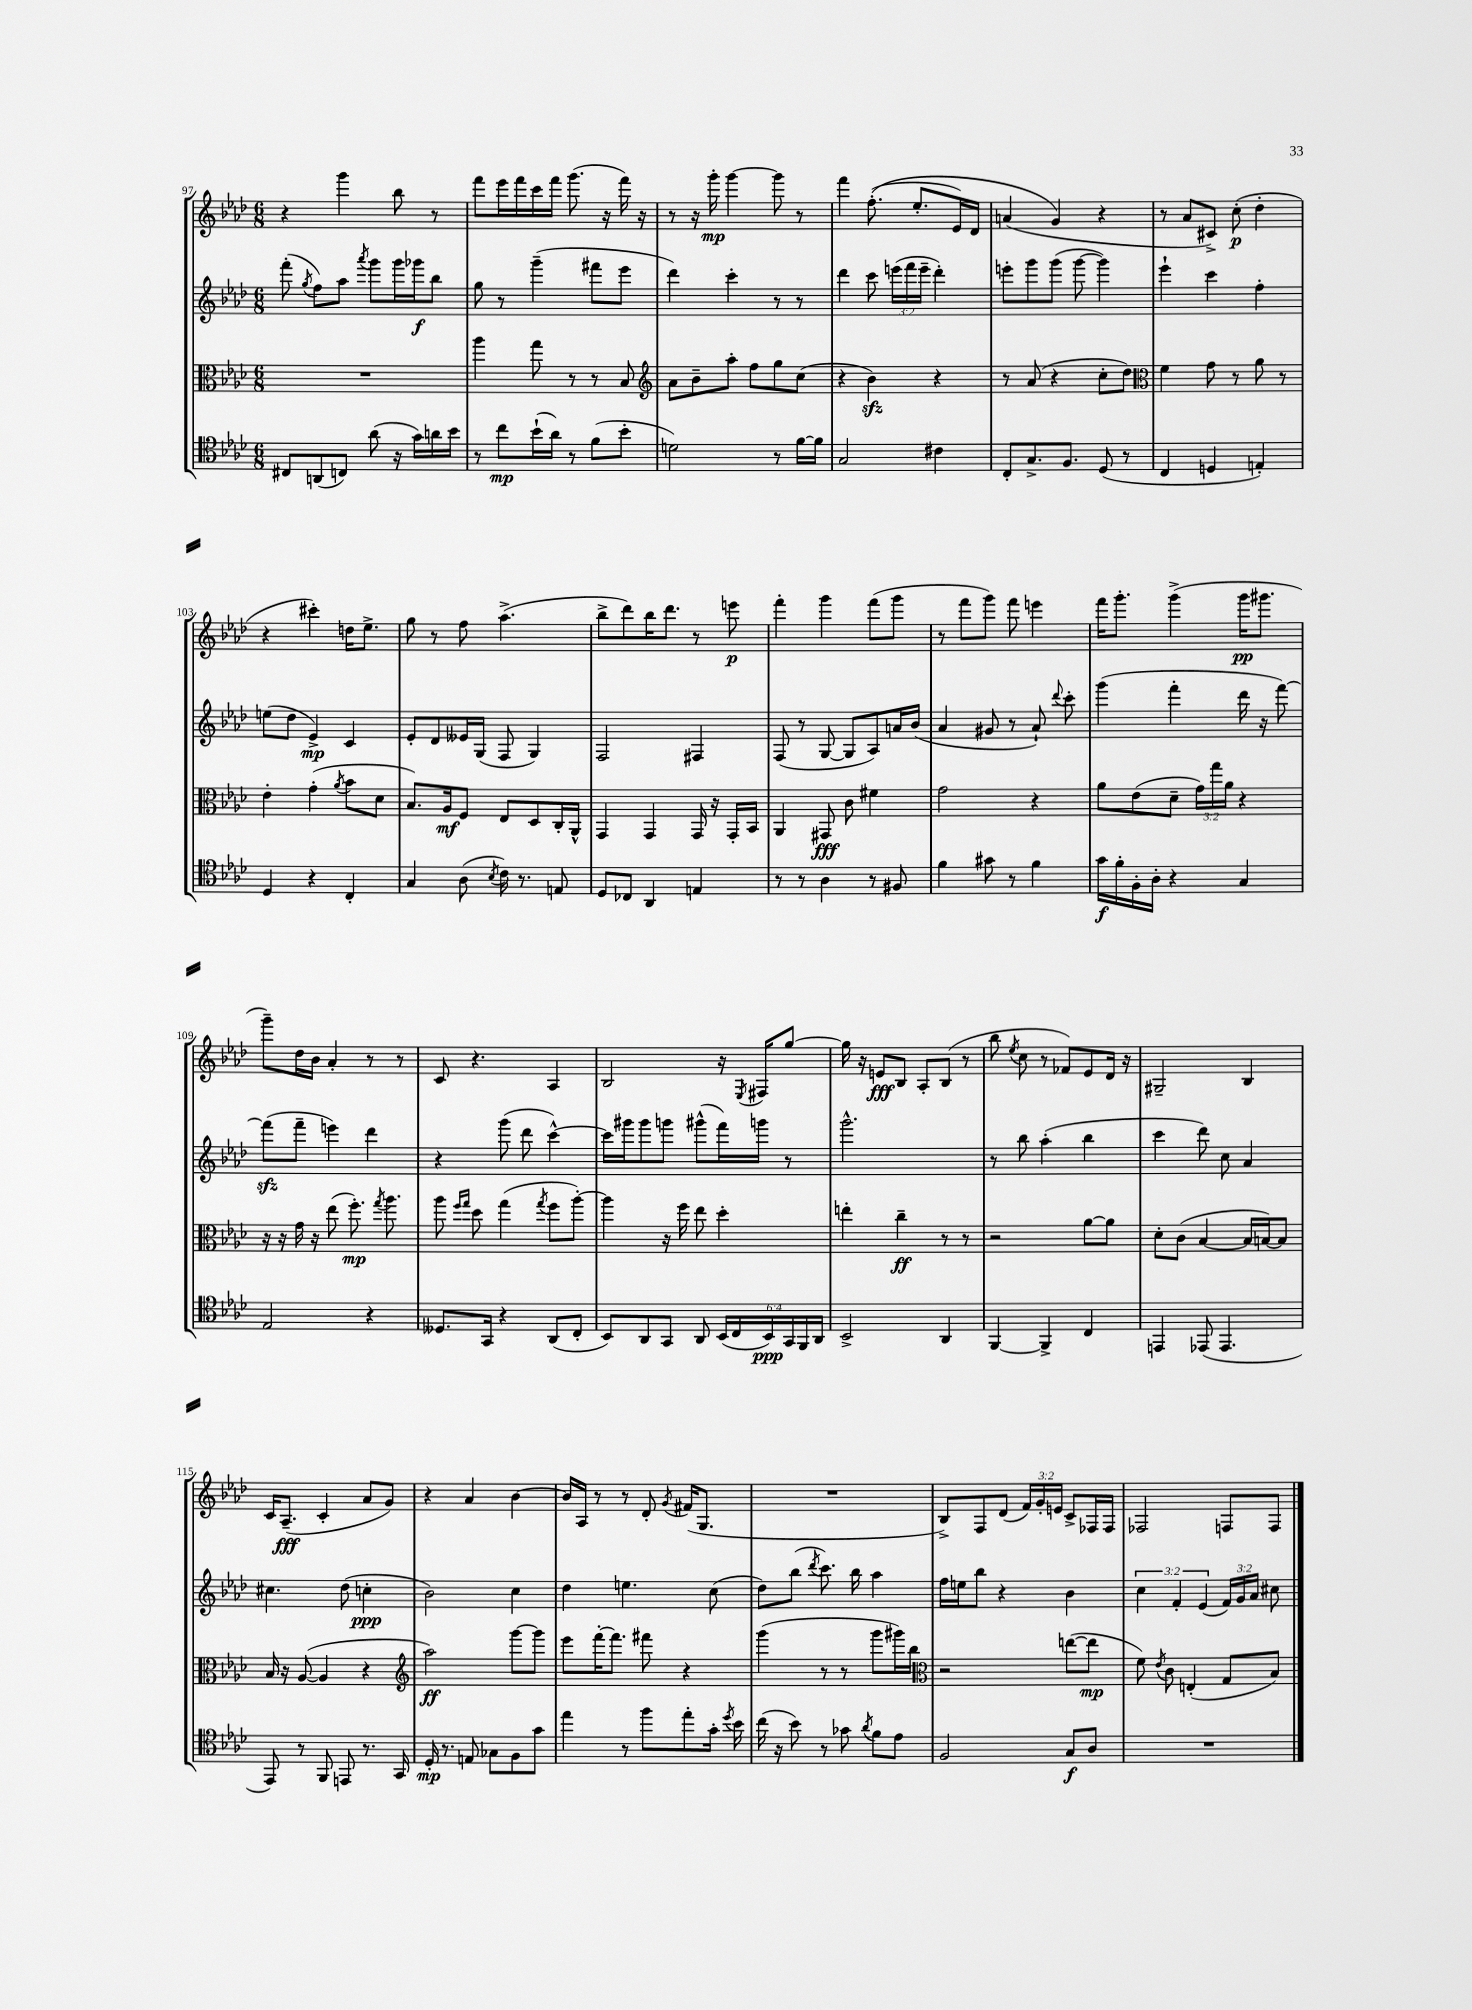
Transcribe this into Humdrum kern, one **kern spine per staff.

**kern	**kern	**kern	**kern
*staff4	*staff3	*staff2	*staff1
*clefC4	*clefC3	*clefG2	*clefG2
*k[b-e-a-d-]	*k[b-e-a-d-]	*k[b-e-a-d-]	*k[b-e-a-d-]
*M6/8	*M6/8	*M6/8	*M6/8
8C#/L	2.r	(8fff'\	4r
.	.	8qgg/	.
(8AA/	.	8ff\L)	.
8C/J)	.	8aa-\J	4ggg\
.	.	8qaaa-/	.
(8a-\	.	8ggg\L	.
16r	.	16ggg\L	8bb-\
16g\LL)	.	16ggg-\J	.
16a\	.	8bb-\J	8r
16b-\JJ	.	.	.
=	=	=	=
8r	4aa-\	8gg\	8fff\L
8cc\L	.	8r	16eee-\L
.	.	.	16fff\
(16b-`\L	8gg\	(4ggg~\	16ccc\
16a-\JJ)	.	.	16fff\JJ
8r	8r	.	(8.ggg\
(8f\L	8r	8fff#\L	.
.	.	.	16r
8b-'\J	8B-/	8eee-\J	16fff\)
.	.	.	16r
=	=	=	=
*	*clefG2	*	*
2d\)	8a-\L	4ddd-\)	8r
.	8b-~\	.	16r
.	.	.	16ggg'\
.	8aa-'\J	4ccc'\	[4ggg\
.	8ff\L	.	.
8r	8gg\	8r	8ggg\]
[16f\LL	(8cc\J	8r	8r
16f\]JJ	.	.	.
=	=	=	=
2G/	4r	4ddd-\	4fff\
.	4b-\)	8ccc\	&((8.ff'\
.	.	(24eee\LL	.
.	.	24fff\	.
.	.	.	8.ee-'/L
.	.	24eee~\JJ	.
4c#\	4r	4ddd-'\)	.
.	.	.	16e-/L)
.	.	.	16d-/JJ
=	=	=	=
8C'/L	8r	8eee'\L	(4a/
8.G^/	(8a-/	8ggg\	.
.	4r	(8ggg\J	4g/&)
8.F/J	.	.	.
.	.	[8ggg\	.
(8D-/	8cc'\L	4ggg\])	4r
8r	8dd-\J)	.	.
=	=	=	=
*	*clefC3	*	*
4C/	4f\	4eee-`\	8r
.	.	.	8a-/L
4D/	8g\	4ccc\	8c#^/J)
.	8r	.	(8cc'\
4E'/)	8a-\	4ff'\	4dd-'\
.	8r	.	.
=	=	=	=
4D-/	4e-'\	(8ee\L	4r
.	.	8dd-\J	.
4r	(4g'\	4e-^/)	4ccc#'\)
.	8qa-/	.	.
4C'/	8b-\L	4c/	16dd\LK
.	.	.	8.ee-^\J
.	8d-\J	.	.
=	=	=	=
4G/	8.B-/L)	8e-'/L	8gg\
.	.	8d-/	8r
.	16A-/k	.	.
(8A-\	8F/J	16e--/L	8ff\
.	.	(16G/JJ	.
8qB-/	.	.	.
16c\)	8E-/L	8F/	(4.aa-^\
8.r	.	.	.
.	8D-/	4G/)	.
8E/	16C'/L	.	.
.	16AA-^^/JJ	.	.
=	=	=	=
8D-/L	4GG/	2F/	8bb-^\L
8C-/J	.	.	8ddd-\)
4AA-/	4GG/	.	16bb-\K
.	.	.	8.ddd-\J
4E/	16GG/	4F#/	8r
.	16r	.	.
.	16GG'/LL	.	8eee\
.	16BB-/JJ	.	.
=	=	=	=
8r	4AA-/	(8F/	4fff'\
8r	.	8r	.
4A-\	8GG#/	[8G/	4ggg\
.	8c\	8G/]L	.
8r	4f#\	8A-/)	(8fff\L
8F#/	.	16a/L	8ggg\J
.	.	(16b-/JJ	.
=	=	=	=
4f\	2g\	4a-/	8r
.	.	.	8fff\L
8g#\	.	8g#/	8ggg\J)
8r	.	8r	8fff\
4f\	4r	8a-`/)	4eee\
.	.	8qqddd-/	.
.	.	8ccc'\	.
=	=	=	=
16g\LL	8a-\L	(4ggg\	16fff\LK
16f'\	.	.	8.ggg'\J
16F'\	(8e-\	.	.
16A-'\JJ	.	.	.
4r	8d-~\J	4fff'\	(4ggg^\
.	24g\LL)	.	.
.	24gg\	.	.
.	24a-\JJ	.	.
4G/	4r	16ddd-\	16ggg\LK
.	.	16r	8.ggg#\J
.	.	[8fff\)	.
=	=	=	=
2E-/	16r	(8fff\]L	8ggg~\L)
.	16r	.	.
.	16g\	8fff~\J	16dd-\L
.	16r	.	16b-\JJ
.	(8ee-\	4eee\)	4a-'/
.	8.ff'\)	.	.
4r	.	4ddd-\	8r
.	8qgg/	.	.
.	8.aa-\	.	.
.	.	.	8r
=	=	=	=
8.D--/L	8aa-\	4r	8c/
.	16qqff/LL	.	.
.	16qqgg/JJ	.	.
.	8dd-\	.	4.r
16GG/Jk	.	.	.
4r	(4gg\	(8ggg\	.
.	.	8ddd-\	.
.	8qgg/	.	.
(8AA-/L	8ff\L	[4ccc^^\)	4A-/
8C'/J	[8aa-'\J)	.	.
=	=	=	=
8BB-/L)	4aa-\]	16ccc\]LL	2B-/
.	.	16ggg#\J	.
8AA-/	.	8ggg#\	.
8GG/J	16r	8ggg\J	.
.	16ff\	.	.
8AA-/	8ee-\	(8ggg#^^\L	.
(24BB-/LL	4dd-'\	16fff\L)	16r
24C/	.	.	.
.	.	.	8qE-/
.	.	16ggg\JJ	16F#/LK
24BB-/)	.	.	.
24GG/	.	8r	[8gg/J
24FF/	.	.	.
24AA-/JJ	.	.	.
=	=	=	=
2BB-^/	4ee'\	2.ggg^^\	16gg\]
.	.	.	16r
.	.	.	8e/L
.	4cc~\	.	8B-/J
.	.	.	8A-'/L
4AA-/	8r	.	(8B-/J
.	8r	.	8r
=	=	=	=
[4FF/	2r	8r	8bb-\
.	.	.	8qee-/
.	.	8bb-\	8cc\
4FF^/]	.	(4aa-'\	8r
.	.	.	8f-/L)
4C/	[8a-\L	4bb-\	8e-/
.	8a-\]J	.	16d-/Jk
.	.	.	16r
=	=	=	=
4EE/	8d-'\L	4ccc\	2G#~/
.	(8c\J	.	.
(8EE-/	[4B-/	8ddd-\)	.
4.EE-/	.	8cc\	.
.	16B-/]LL	4a-/	4B-/
.	[16B/J)	.	.
.	8B/]J	.	.
=	=	=	=
8EE-/)	16B-/	4.cc#\	16c/LK
.	16r	.	(8.A-~/J
8r	([8A-/	.	.
8FF/	4A-/]	.	4c'/
8EE/	.	(8dd-\	.
8.r	4r	4cc'\	8a-/L
.	.	.	8g/J)
16GG/	.	.	.
=	=	=	=
*	*clefG2	*	*
16D-'/	2aa-\)	2b-\)	4r
8.r	.	.	.
8E/	.	.	4a-/
8G-\L	.	.	.
8F\	[8ggg\L	4cc\	[4b-\
8g\J	8ggg\]J	.	.
=	=	=	=
4ee-\	8eee-\L	4dd-\	16b-/]LL
.	.	.	16A-/JJ
.	[16fff'\K	.	8r
.	8.fff\]J	.	.
8r	.	4.ee\	8r
8ff\L	8fff#\	.	8d-'/
.	.	.	8qg/
8ee-'\	4r	.	(16f#/LK
.	.	.	8.G/J
16g'\Jk	.	(8cc\	.
8qdd-/	.	.	.
16b-\	.	.	.
=	=	=	=
(16cc\	(4ggg\	8dd-\L)	2.r
16r	.	.	.
8b-\)	.	(8bb-\J	.
.	.	8qddd-/	.
8r	8r	8.ccc\)	.
8g-\	8r	.	.
.	.	16bb-\	.
8qa-/	.	.	.
8f\L	8ggg\L	4aa-\	.
8e-\J	16ggg#\L)	.	.
.	16bb-\JJ	.	.
=	=	=	=
*	*clefC3	*	*
2F/	2r	16ff\LL	8B-^/L)
.	.	16ee\J	.
.	.	8bb-\J	8F/
.	.	4r	(8d-/J
.	.	.	24f/LL)
.	.	.	24g'/
.	.	.	24e/JJ
8G/L	([8ee\L	4b-\	8c^/L
8A-/J	8ee\]J	.	16F-/L
.	.	.	16F-/JJ
=	=	=	=
2.r	8f\)	6cc\	2F-/
.	8qe-/	.	.
.	8c\	.	.
.	.	6f'/	.
.	(4E'/	.	.
.	.	(6e-/	.
.	8G/L	24f/LL)	8F/L
.	.	24g/	.
.	.	24a-/JJ	.
.	8B-/J)	8cc#\	8F/J
==	==	==	==
*-	*-	*-	*-
